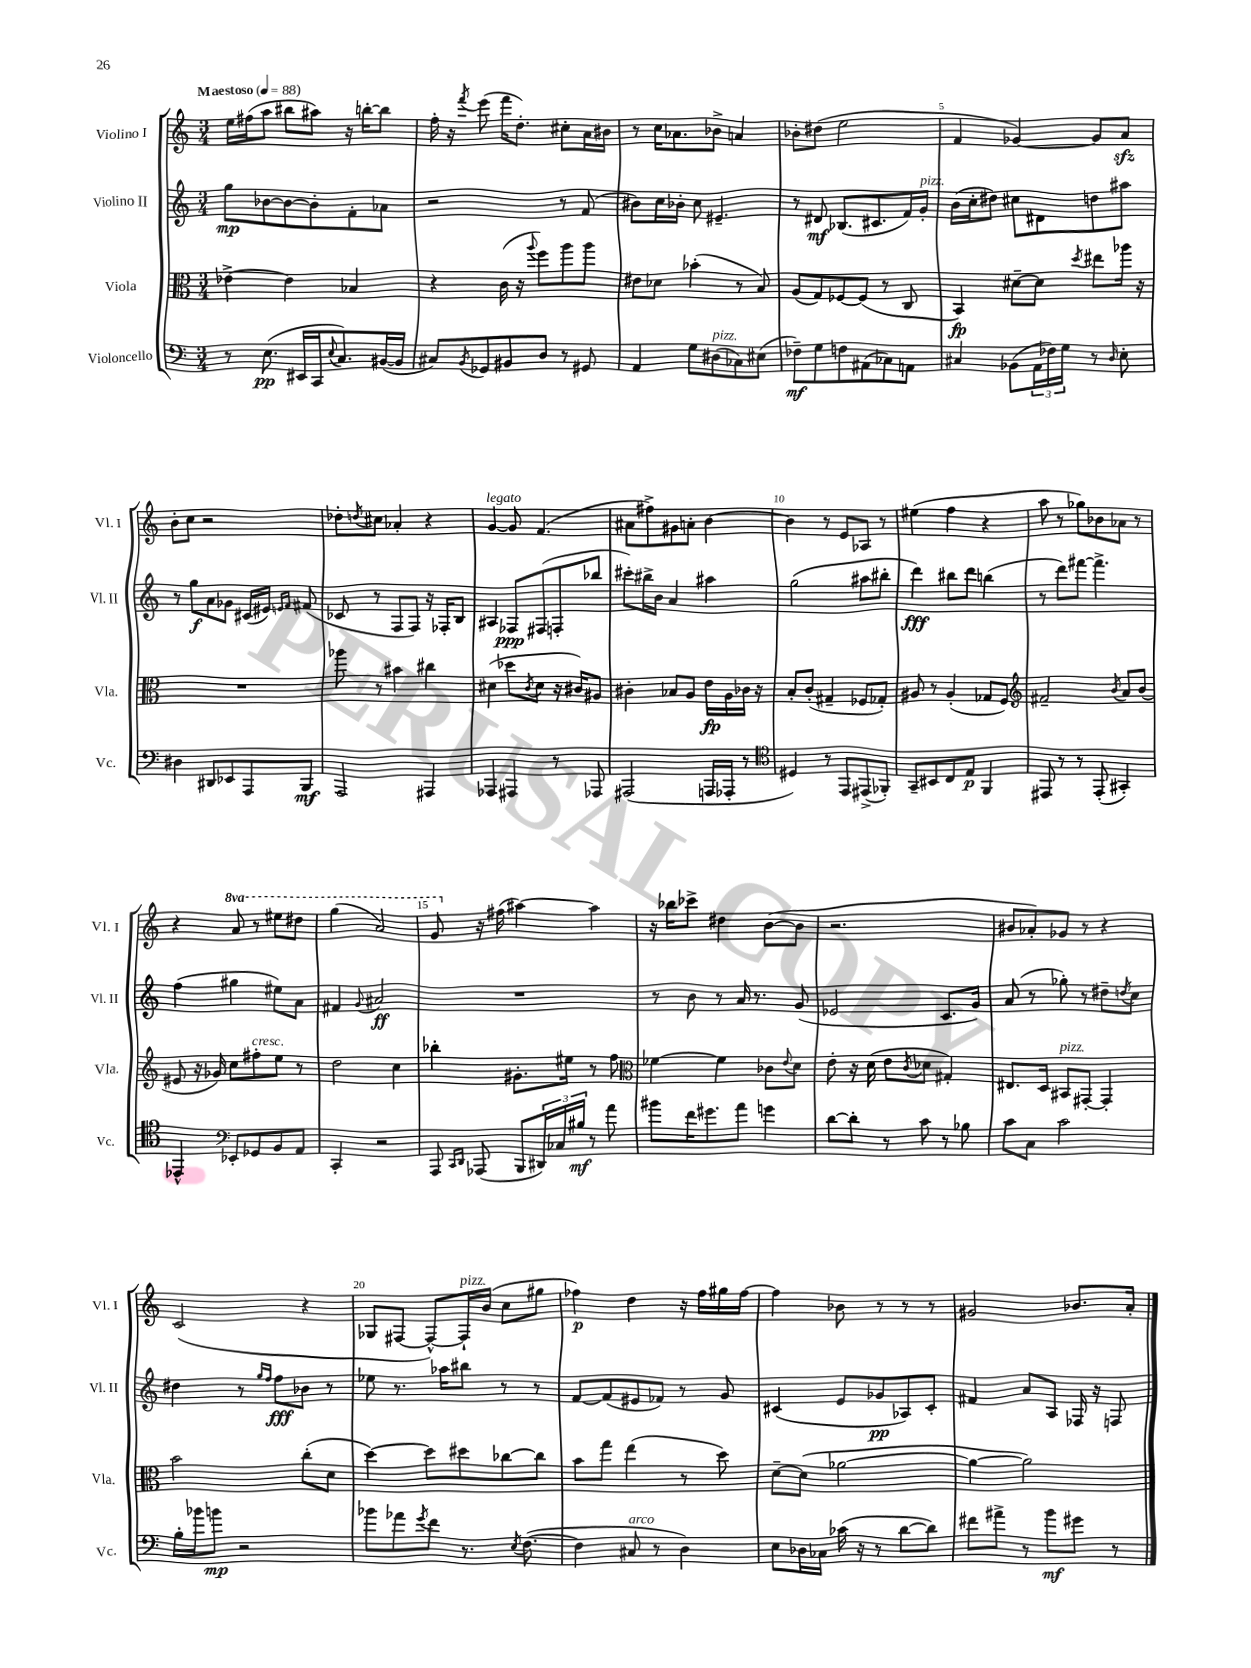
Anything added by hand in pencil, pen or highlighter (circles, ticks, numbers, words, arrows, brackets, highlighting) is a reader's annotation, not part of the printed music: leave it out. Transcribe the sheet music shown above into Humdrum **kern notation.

**kern	**dynam	**kern	**dynam	**kern	**dynam	**kern	**dynam
*part4	*part4	*part3	*part3	*part2	*part2	*part1	*part1
*staff4	*staff4	*staff3	*staff3	*staff2	*staff2	*staff1	*staff1
*I"Violoncello	*	*I"Viola	*	*I"Violino II	*	*I"Violino I	*
*I'Vc.	*	*I'Vla.	*	*I'Vl. II	*	*I'Vl. I	*
*clefF4	*	*clefC3	*	*clefG2	*	*clefG2	*
*k[]	*	*k[]	*	*k[]	*	*k[]	*
*M3/4	*	*M3/4	*	*M3/4	*	*M3/4	*
*MM88	*	*MM88	*	*MM88	*	*MM88	*
=1	=1	=1	=1	=1	=1	=1	=1
!	!	!	!	!	!	!LO:TX:a:B:t=Maestoso	!
8r	.	[4e-X^\	.	8gg\L	mp	16ee\LL	.
.	.	.	.	.	.	(16ff#X\J	.
(8.E\	pp	.	.	[8b-X\	.	8aa\J	.
.	.	4e-\]	.	8b-\_	.	8bb#X\L	.
16EE#X/LL	.	.	.	.	.	.	.
16CC/J	.	.	.	8b-'\]	.	8aa#X\J)	.
8qqE/	.	.	.	.	.	.	.
8.C/)	.	.	.	.	.	.	.
.	.	4B-X/	.	8f'\	.	16r	.
.	.	.	.	.	.	[16bbn'\KL	.
([16BB#X/L	.	.	.	8a-X\J	.	8bb\J]	.
16BB#/JJ]	.	.	.	.	.	.	.
=2	=2	=2	=2	=2	=2	=2	=2
8C#X/L)	.	4r	.	2r	.	16ff'\	.
.	.	.	.	.	.	16r	.
8qBB/	.	.	.	.	.	8qfff/	.
8GG-X/	.	.	.	.	.	(8eee\	.
8BB#X/	.	(16c\	.	.	.	16fff\KL	.
.	.	16r	.	.	.	8.dd'\J)	.
.	.	8qqaa/	.	.	.	.	.
8D/J	.	8ff\L)	.	.	.	.	.
8r	.	8aa\	.	8r	.	8cc#X'\L	.
8GG#X/	.	8aa\J	.	(8f/	.	16a\L	.
.	.	.	.	.	.	16b#X\JJ	.
=3	=3	=3	=3	=3	=3	=3	=3
4AA/	.	8e#X\L	.	8b#X\L)	.	8r	.
.	.	8d-X\J	.	16cc\L	.	16cc\KL	.
.	.	.	.	16b-X'\JJ	.	8.a-X\	.
8G\L	.	(4b-X'\	.	8cc\	.	.	.
!LO:TX:a:i:t=pizz.	!	!	!	!	!	!	!
(8D#X\	.	.	.	4.e#X~/	.	8b-X^\J	.
8C-X\)	.	8r	.	.	.	4an/	.
(8E#X\J	.	8B/)	.	.	.	.	.
=4	=4	=4	=4	=4	=4	=4	=4
8F-X~\L)	mf	(8A/L	.	8r	.	8b-X'\L	.
8G\	.	8G/)	.	8d#X/	mf	(8dd#X\J	.
8Fn\	.	[8F-X/	.	(8.B-X/L	.	2ee\	.
(8AA#X\	.	(8F-/J]	.	.	.	.	.
.	.	.	.	8.c#X/	.	.	.
8C-X\)	.	8r	.	.	.	.	.
8AAn\J	.	8C/	.	16f/L)	.	.	.
!	!	!	!	!LO:TX:a:i:t=pizz.	!	!	!
.	.	.	.	16g'/JJ	.	.	.
=5	=5	=5	=5	=5	=5	=5	=5
4C#X/	.	4BB/)	fp	(16b\LL	.	4f/	.
.	.	.	.	16cc'\J	.	.	.
.	.	.	.	8dd#X\J)	.	.	.
(8BB-X\L	.	[8d#X~\L	.	8cc#X\L	.	[4g-X/)	.
24AA\L	.	8d#\J]	.	8d#X\	.	.	.
24F-X\)	.	.	.	.	.	.	.
24G\JJ	.	.	.	.	.	.	.
.	.	8qdd/	.	.	.	.	.
8r	.	8ee#X\L	.	8ddn\	.	8g-/L]	.
16qqD/	.	.	.	.	.	.	.
8E'\	.	16aa-X\Jk	.	8aa#X\J	.	8azz/J	.
.	.	16r	.	.	.	.	.
!!LO:LB:g=z
=6	=6	=6	=6	=6	=6	=6	=6
4D#X\	.	2.r	.	8r	.	8b'\L	.
.	.	.	.	8gg\L	f	8cc\J	.
8DD#X/L	.	.	.	8a\	.	2r	.
8EE-X/	.	.	.	8g-X\J	.	.	.
8AAA/	.	.	.	(16c#X/LL	.	.	.
.	.	.	.	16e#X/JJ)	.	.	.
.	.	.	.	16qqen/LL	.	.	.
.	.	.	.	16qqf/JJ	.	.	.
8BBB/J	mf	.	.	(8f#X/	.	.	.
=7	=7	=7	=7	=7	=7	=7	=7
2AAA/	.	8aa-X\	.	8c-X/	.	8dd-X'\L	.
.	.	.	.	.	.	8qddn/	.
.	.	8r	.	8r	.	8cc#X\J	.
.	.	4b#X\	.	8F/L	.	4a-X'/	.
.	.	.	.	8F/J)	.	.	.
4AAA#X/	.	4cc#X\	.	16r	.	4r	.
.	.	.	.	16F-X'/KL	.	.	.
.	.	.	.	8B/J	.	.	.
=8	=8	=8	=8	=8	=8	=8	=8
!	!	!	!	!	!	!LO:TX:a:i:t=legato	!
4AAA-X/	.	(4d#X\	.	4A#X/	.	[4g/	.
4AAA#X/	.	8dd-X\L	.	8F-X/L	ppp	8g/]	.
.	.	8qc/	.	.	.	.	.
.	.	8d#\J	.	(8F#X/	.	(4.f/	.
8r	.	16r	.	8Fn'/	.	.	.
.	.	16c#X/KL)	.	.	.	.	.
8AAA-X/	.	8A#X/J	.	8bb-X/J	.	.	.
=9	=9	=9	=9	=9	=9	=9	=9
(2AAA#X/	.	4c#X'\	.	8ccc#X'\L)	.	8a#X\L	.
.	.	.	.	16bb#X^\L	.	8ff#X^\)	.
.	.	.	.	16b\JJ	.	.	.
.	.	8B-X/L	.	4a/	.	8g#X\	.
.	.	8A/J	.	.	.	8an'\J	.
16AAAn/LL	.	16e\LL	fp	4aa#X\	.	[4b\	.
16AAA-X'/JJ	.	16A\	.	.	.	.	.
8r	.	16c-X\JJ	.	.	.	.	.
.	.	16r	.	.	.	.	.
=10	=10	=10	=10	=10	=10	=10	=10
*clefC4	*	*	*	*	*	*	*
4D#X/)	.	8B'/L	.	(2gg\	.	4b\]	.
.	.	(8c'/J	.	.	.	.	.
8r	.	4G#X~/	.	.	.	8r	.
8EE/L	.	.	.	.	.	8e/L	.
(8EE#X^/	.	8F-X/L	.	8aa#X\L	.	8A-X/J	.
8FF-X'/J)	.	8G-X'/J)	.	8bb#X'\J	.	8r	.
=11	=11	=11	=11	=11	=11	=11	=11
8GG~/L	.	8A#X/	.	4ddd\)	fff	(4ee#X\	.
8BB#X/	.	8r	.	.	.	.	.
8C/	.	(4A#'/	.	8bb#X\L	.	4ff\	.
8E/J	p	.	.	8ddd\J	.	.	.
4FF/	.	8G-X/L	.	(4bbn\	.	4r	.
.	.	8F/J)	.	.	.	.	.
=12	=12	=12	=12	=12	=12	=12	=12
*	*	*clefG2	*	*	*	*	*
8EE#X/	.	2f#X~/	.	8r	.	8aa\	.
8r	.	.	.	8ddd\L)	.	8r	.
8r	.	.	.	[8fff#X\J	.	8gg-X\L)	.
(8EE#'/	.	.	.	4.fff#^\]	.	8b-X\	.
.	.	8qb/	.	.	.	.	.
4GG#X'/)	.	8a/L	.	.	.	8a-X\J	.
.	.	(8b/J	.	.	.	8r	.
!!LO:LB:g=z
=13	=13	=13	=13	=13	=13	=13	=13
4EE-X^^/	.	8e#X/	.	(4ff\	.	4r	.
.	.	16r	.	.	.	.	.
.	.	16g-X/)	.	.	.	.	.
*clefF4	*	*	*	*	*	*	*
*	*	*	*	*	*	*8va	*
8EE-X'/L	.	8cc\L	.	4gg#X\	.	8aa/	.
!	!	!LO:TX:a:i:t=cresc.	!	!	!	!	!
8GG-X/	.	8ff#X'\	.	.	.	8r	.
8BB/	.	8ee\J	.	8ee#X\L)	.	8eee#X\L	.
8AA/J	.	8r	.	8a\J	.	8ddd#X\J	.
=14	=14	=14	=14	=14	=14	=14	=14
4CC'/	.	2dd\	.	4f#X/	.	(4ggg\	.
.	.	.	.	8qqg/	.	.	.
2r	.	.	.	2a#X/	ff	2aa/)	.
.	.	4cc\	.	.	.	.	.
=15	=15	=15	=15	=15	=15	=15	=15
8AAA/	.	4bb-X'\	.	2.r	.	8gg/	.
16qqCC/LL	.	.	.	.	.	.	.
16qqDD/JJ	.	.	.	.	.	.	.
*	*	*	*	*	*	*X8va	*
(8AAA-X/	.	.	.	.	.	16r	.
.	.	.	.	.	.	(16ff#X\	.
8BBB/L	.	8.g#X'\L	.	.	.	[4aa#X\)	.
24DD#X/L)	.	.	.	.	.	.	.
24C-X/	.	.	.	.	.	.	.
.	.	16ee#X\Jk	.	.	.	.	.
24B#X/JJ	mf	.	.	.	.	.	.
8r	.	8r	.	.	.	4aa#\]	.
8a\	.	8ff\	.	.	.	.	.
=16	=16	=16	=16	=16	=16	=16	=16
*	*	*clefC3	*	*	*	*	*
8b#X\L	.	[4f-X\	.	8r	.	16r	.
.	.	.	.	.	.	16bb-X\KL	.
16f\K	.	.	.	8b\	.	8ccc-X^\J	.
8.g#X\	.	.	.	.	.	.	.
.	.	4f-\]	.	8r	.	4dd#X\	.
8a\J	.	.	.	16a/	.	.	.
.	.	.	.	8.r	.	.	.
4gn\	.	8c-X\L	.	.	.	([8b\L	.
.	.	8qqe/	.	.	.	.	.
.	.	8d\J	.	(8g/	.	8b\J]	.
=17	=17	=17	=17	=17	=17	=17	=17
[8d\L	.	8e'\	.	2e-X/	.	2.r	.
8d'\J]	.	16r	.	.	.	.	.
.	.	(16d\	.	.	.	.	.
8r	.	8e\L	.	.	.	.	.
.	.	8qc/	.	.	.	.	.
8c\	.	8d-X\J	.	.	.	.	.
8r	.	4G#X'/)	.	8.c/L	.	.	.
8B-X\	.	.	.	.	.	.	.
.	.	.	.	16g/Jk)	.	.	.
=18	=18	=18	=18	=18	=18	=18	=18
8c\L	.	8.E#X/L	.	(8a/	.	8b#X/L	.
8C\J	.	.	.	8r	.	8a-X'/)	.
.	.	16D/Jk	.	.	.	.	.
!	!	!LO:TX:a:i:t=pizz.	!	!	!	!	!
2c\	.	8BB#X/L	.	8gg-X'\)	.	8g-X/J	.
.	.	[8GG#X'/J	.	8r	.	8r	.
.	.	4GG#'/]	.	8dd#X~\L	.	4r	.
.	.	.	.	8qddn/	.	.	.
.	.	.	.	8cc\J	.	.	.
!!LO:LB:g=z
=19	=19	=19	=19	=19	=19	=19	=19
16B'\LL	.	2b\	.	4dd#X\	.	(2c/	.
16b-X\J	.	.	.	.	.	.	.
8bn\J	mp	.	.	.	.	.	.
2r	.	.	.	8r	.	.	.
.	.	.	.	16qqgg/LL	.	.	.
.	.	.	.	16qqff/JJ	.	.	.
.	.	.	.	8ff\L	fff	.	.
.	.	(8cc'\L	.	8b-X\J	.	4r	.
.	.	8d\J	.	8r	.	.	.
=20	=20	=20	=20	=20	=20	=20	=20
8b-X\L	.	[4dd\)	.	8ee-X\	.	8G-X/L	.
8a-X\	.	.	.	8.r	.	[8F#X/J	.
8qg/	.	.	.	.	.	.	.
8f\J	.	8dd\L]	.	.	.	8F#^^/L_)	.
.	.	.	.	16aa-X\KL	.	.	.
!	!	!	!	!	!	!LO:TX:a:i:t=pizz.	!
8.r	.	8dd#X\	.	8bb#X\J	.	16F#`/L]	.
.	.	.	.	.	.	(16b/JJ	.
.	.	[8cc-X\	.	8r	.	8cc\L	.
8qE/	.	.	.	.	.	.	.
([8.F\	.	.	.	.	.	.	.
.	.	8cc-\J]	.	8r	.	8gg#X\J	.
=21	=21	=21	=21	=21	=21	=21	=21
4F\]	.	8b\L	.	[8f/L	.	4ff-X\)	p
.	.	8gg\J	.	(8f/]	.	.	.
!LO:TX:a:i:t=arco	!	!	!	!	!	!	!
8C#X/	.	(4ee\	.	8e#X/	.	4dd\	.
8r	.	.	.	8f-X/J)	.	.	.
4D\)	.	8r	.	8r	.	16r	.
.	.	.	.	.	.	16ff-\LL	.
.	.	8dd\)	.	8g/	.	16gg#X\	.
.	.	.	.	.	.	[16ff-\JJ	.
=22	=22	=22	=22	=22	=22	=22	=22
8E\L	.	[8d~\L	.	(4c#X/	.	4ff-\]	.
16D-X\L	.	(8d\J]	.	.	.	.	.
16C-X\JJ	.	.	.	.	.	.	.
(16c-X\	.	[2a-X\	.	8e/L	.	8b-X\	.
16r	.	.	.	.	.	.	.
8r	.	.	.	8g-X/	pp	8r	.
[8d\L	.	.	.	8A-X/)	.	8r	.
8d\J])	.	.	.	8c#'/J	.	8r	.
=23	=23	=23	=23	=23	=23	=23	=23
8f#X\L	.	4a-\_	.	4f#X/	.	2g#X/	.
8a#X^\J	.	.	.	.	.	.	.
8r	.	2a-\])	.	8a/L	.	.	.
8b\L	mf	.	.	8A/J	.	.	.
8g#X\J	.	.	.	16F-X/	.	8.b-X/L	.
.	.	.	.	16r	.	.	.
8r	.	.	.	8Fn/	.	.	.
.	.	.	.	.	.	16a'/Jk	.
==	==	==	==	==	==	==	==
*-	*-	*-	*-	*-	*-	*-	*-
